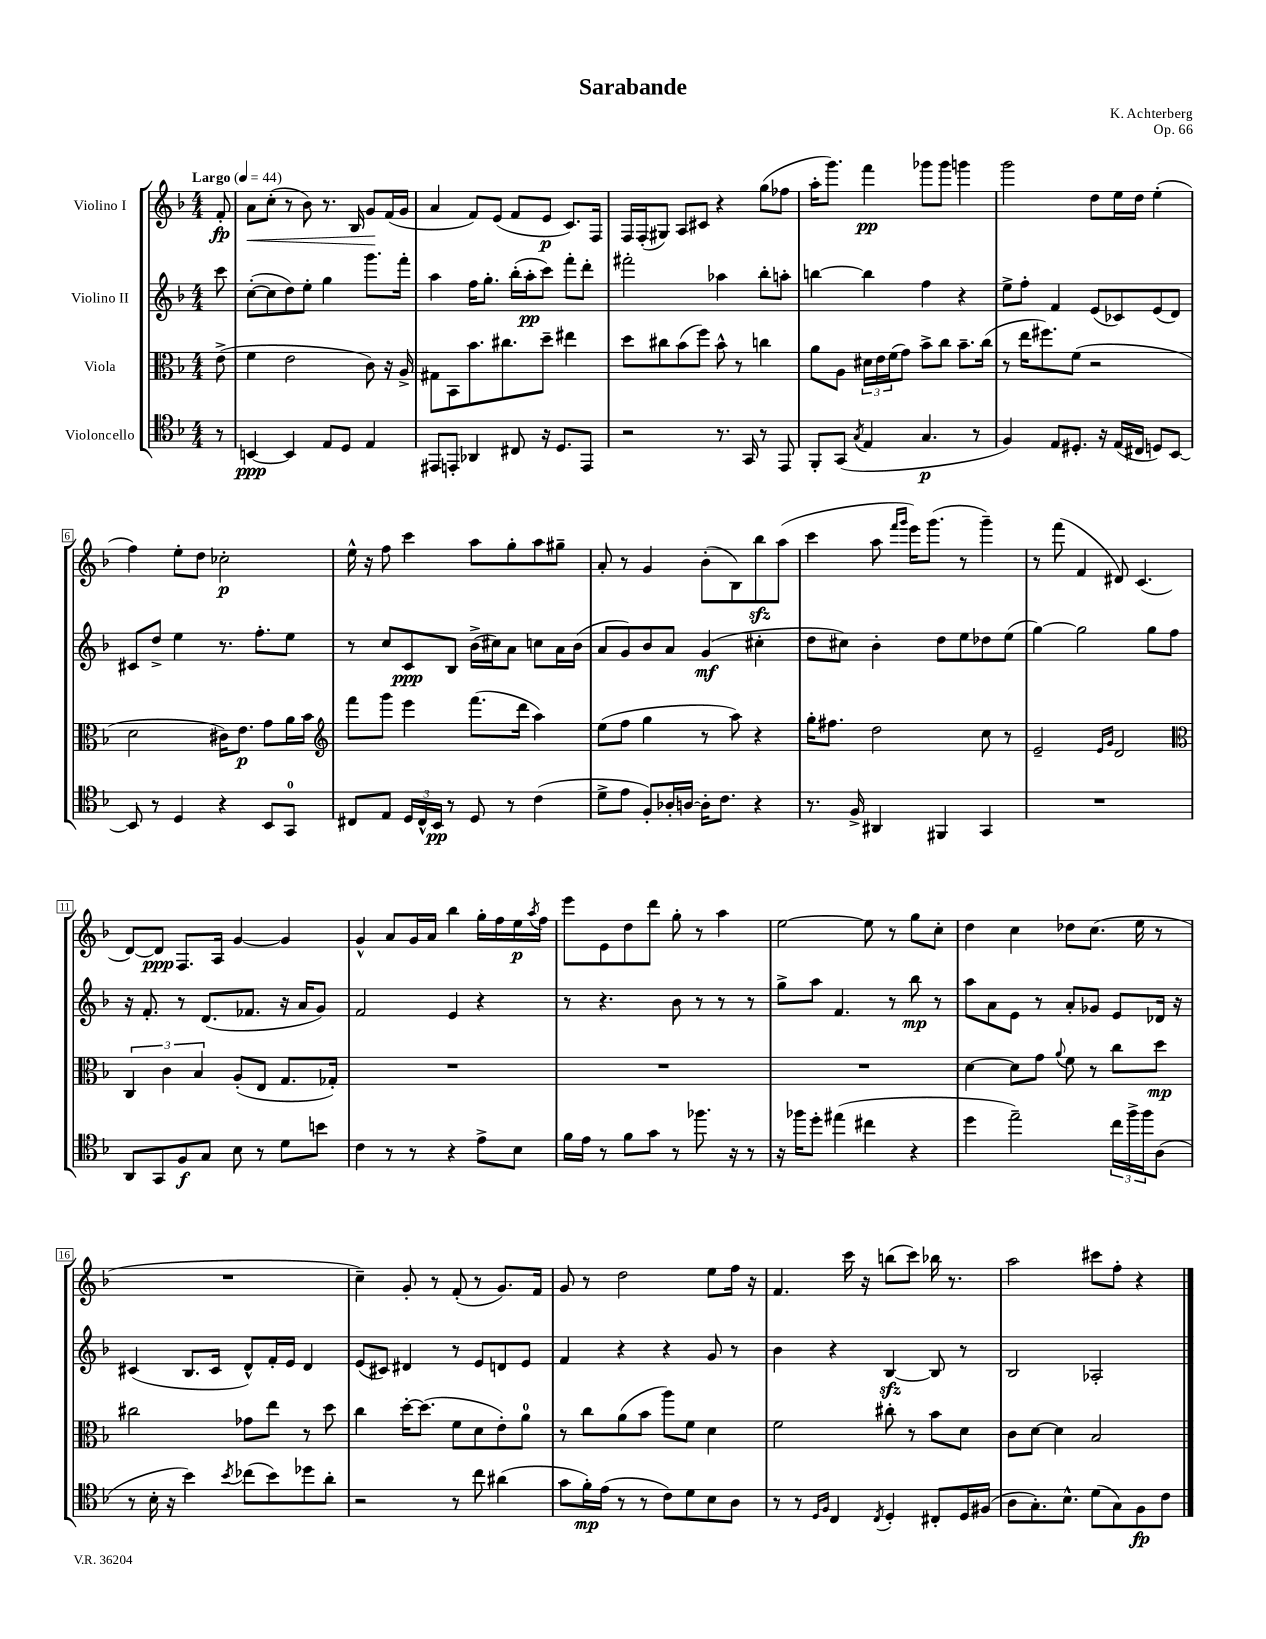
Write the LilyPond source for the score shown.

\header { title = "Sarabande" composer = "K. Achterberg" opus = "Op. 66" }
<<
\new StaffGroup <<
\new Staff = "s0" \with { instrumentName = "Violino I" } {
    \clef treble \key f \major \numericTimeSignature \time 4/4 \partial 8 \tempo "Largo" 4 = 44
    f'8-.\fp |
    a'8\< c''8-.( r8 bes'8) r8. bes16 g'8\! f'16( g'16 |
    a'4 f'8) e'8( f'8 e'8\p c'8.) f16 |
    f16 f16-.( gis8) a8 cis'8 r4 g''8( fes''8 |
    a''16-. g'''8.) f'''4\pp ges'''8 ges'''8 g'''4 |
    g'''2 d''8 e''16 d''16 e''4-.( |
    f''4) e''8-. d''8 ces''2-.\p |
    e''16-^ r16 f''8 c'''4 a''8 g''8-. a''8 gis''8-- |
    a'8-. r8 g'4 bes'8-.( bes8) bes''8\sfz a''8( |
    c'''4 a''8 \grace { f'''16 g'''16 } e'''16) g'''8.( r8 g'''4--) |
    r8 f'''8( f'4 dis'8) c'4.( |
    d'8~) d'8\ppp f8. a16 g'4~ g'4 |
    g'4-^ a'8 g'16 a'16 bes''4 g''16-. f''16 e''16\p \acciaccatura { a''8 } f''16 |
    e'''8 e'8 d''8 d'''8 g''8-. r8 a''4 |
    e''2~ e''8 r8 g''8 c''8-. |
    d''4 c''4 des''8 c''8.( e''16 r8 |
    R1 |
    c''4--) g'8-. r8 f'8-.( r8 g'8.) f'16 |
    g'8 r8 d''2 e''8 f''16 r16 |
    f'4. c'''16 r16 b''8( c'''8) bes''16 r8. |
    a''2 cis'''8 f''8-. r4 \bar "|." |
}
\new Staff = "s1" \with { instrumentName = "Violino II" } {
    \clef treble \key f \major \numericTimeSignature \time 4/4 \partial 8
    c'''8 |
    c''8~-.( c''8 d''8) e''8-. g''4 g'''8. f'''16-. |
    a''4 f''16 g''8.-. bes''16-.( a''16-.\pp c'''8) f'''8-. d'''8-. |
    fis'''2-. aes''4 bes''8-. a''8-. |
    b''4~ b''4 f''4 r4 |
    e''8-> f''8-. f'4 e'8( ces'8) e'8( d'8) |
    cis'8 d''8-> e''4 r8. f''8.-. e''8 |
    r8 c''8 c'8\ppp bes8 bes'16->( cis''16) a'8 c''8 a'16 bes'16( |
    a'8 g'8) bes'8 a'8 g'4\mf( cis''4-. |
    d''8 cis''8) bes'4-. d''8 e''8 des''8 e''8( |
    g''4~) g''2 g''8 f''8 |
    r16 f'8.-. r8 d'8.( fes'8. r16 a'16 g'8) |
    f'2 e'4 r4 |
    r8 r4. bes'8 r8 r8 r8 |
    g''8-> a''8 f'4. r8 bes''8\mp r8 |
    a''8 a'8 e'8 r8 a'8-. ges'8 e'8 des'16 r16 |
    cis'4( bes8. cis'16 d'8-^) f'16-. e'16 d'4 |
    e'8( cis'8) dis'4 r8 e'8 d'8 e'8 |
    f'4 r4 r4 g'8 r8 |
    bes'4 r4 bes4~\sfz bes8 r8 |
    bes2 aes2-. \bar "|." |
}
\new Staff = "s2" \with { instrumentName = "Viola" } {
    \clef alto \key f \major \numericTimeSignature \time 4/4 \partial 8
    e'8->( |
    f'4 e'2 c'8) r16 a16-> |
    gis8 bes,8 bes'8. cis''8. d''8-- eis''4 |
    d''8 cis''8 bes'8( f''8) bes'8-^ r8 c''4 |
    a'8 a8 \tuplet 3/2 { dis'16 e'16 f'16( } g'8) bes'8-> c''8 bes'8.-- c''16( |
    r8 e''16 fis''8.) f'8( r2 |
    d'2 cis'16) e'8.\p g'8 a'16 bes'16 |
    \clef treble f'''8 g'''8 e'''4 f'''8.( d'''16 a''4) |
    e''8( f''8 g''4 r8 a''8) r4 |
    g''16-. fis''8. d''2 c''8 r8 |
    e'2-- \grace { e'16 g'16 } d'2 |
    \clef alto \tuplet 3/2 { c4 c'4 bes4 } a8-.( e8 g8. ges16-.) |
    R1 |
    R1 |
    R1 |
    d'4~ d'8 g'8 \appoggiatura { a'8 } f'8 r8 c''8 d''8\mp |
    cis''2 ges'8 e''8 r8 d''8 |
    c''4 d''16~-. d''8.( f'8 d'8 e'8-.) a'8-0 |
    r8 c''8 a'8( bes'8 a''8) f'8 d'4 |
    f'2 cis''8-. r8 bes'8 d'8 |
    c'8 d'8~ d'4 bes2 \bar "|." |
}
\new Staff = "s3" \with { instrumentName = "Violoncello" } {
    \clef tenor \key f \major \numericTimeSignature \time 4/4 \partial 8
    r8 |
    b,4~\ppp b,4 e8 d8 e4 |
    eis,8 e,8-. aes,4 cis8 r16 d8. e,8 |
    r2 r8. g,16 r8 e,8 |
    f,8-. g,8( \acciaccatura { g8 } e4 g4.\p r8 |
    f4) e8 dis8.-. r16 e16( cis16 d8) bes,8~ |
    bes,8 r8 d4 r4 bes,8 g,8-0 |
    cis8 e8 \tuplet 3/2 { d16 cis16-^ bes,16\pp } r8 d8 r8 c'4( |
    d'8-> e'8 f8-.) aes16-. a16~ a16-. c'8. r4 |
    r8. f16-> ais,4 fis,4 g,4 |
    R1 |
    a,8 g,8 f8\f g8 bes8 r8 d'8 b'8 |
    c'4 r8 r8 r4 e'8-> bes8 |
    f'16 e'16 r8 f'8 g'8 r8 fes''8. r16 r8 |
    r16 fes''16 d''8-. eis''4( cis''4 r4 |
    d''4 e''2--) \tuplet 3/2 { c''16 f''16-> f''16 } a8( |
    r8 bes16-. r16 bes'4) \acciaccatura { bes'8 } ces''8( bes'8) des''8 a'8-. |
    r2 r8 c''8 ais'4( |
    g'8 f'16-.\mp) e'16( r8 r8 c'8) d'8 bes8 a8 |
    r8 r8 \grace { d16 f16 } c4 \acciaccatura { c8 } d4-. cis8-. d16 fis16( |
    a8 g8.-.) bes8.-^ d'8( g8) f8\fp c'8 \bar "|." |
}
>>
>>
\layout { \context { \Score \override BarNumber.stencil = #(make-stencil-boxer 0.1 0.3 ly:text-interface::print) } }
